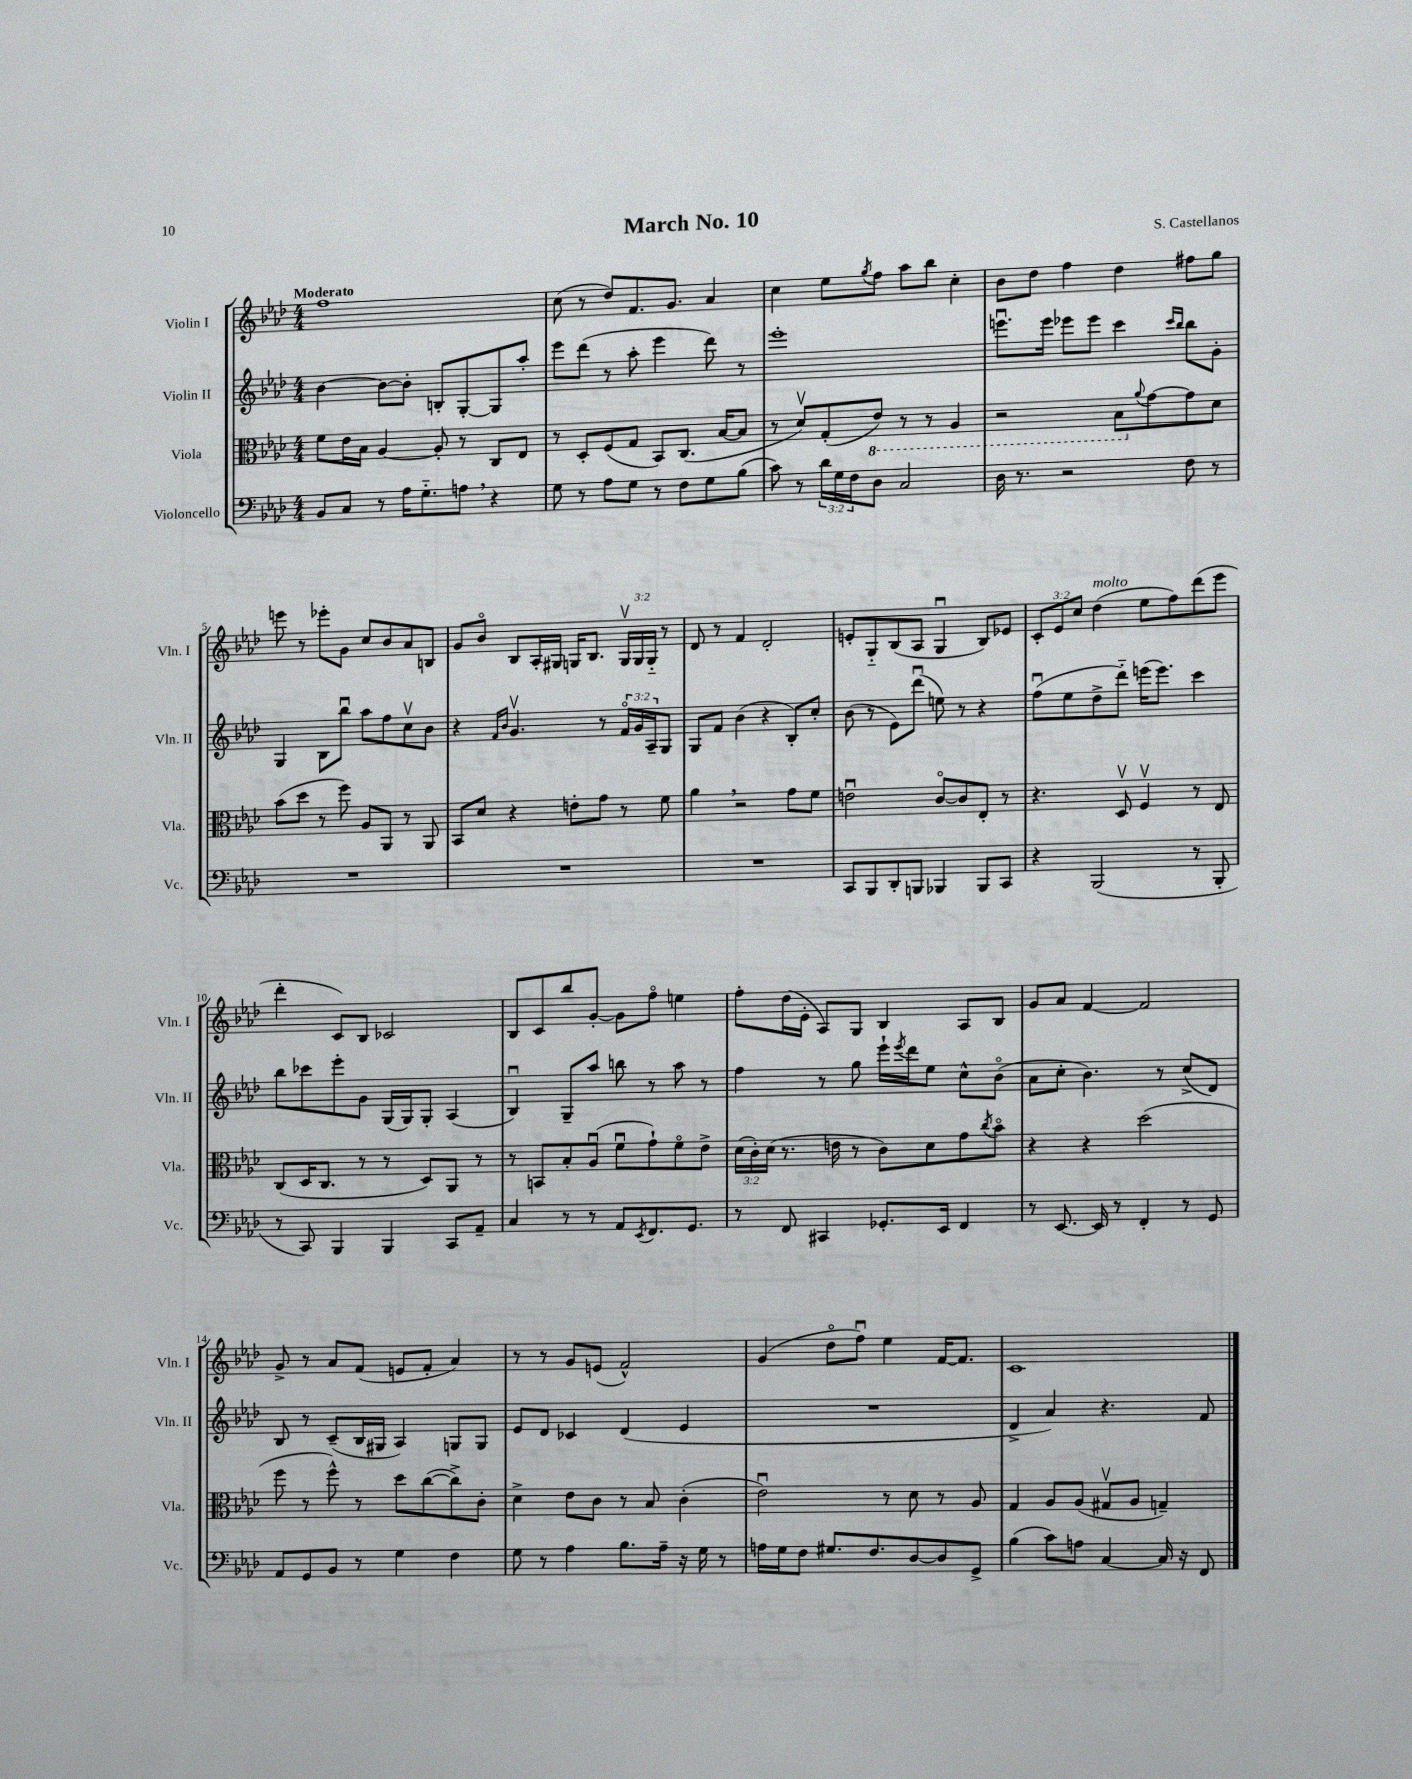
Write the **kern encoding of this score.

**kern	**kern	**kern	**kern
*staff4	*staff3	*staff2	*staff1
*clefF4	*clefC3	*clefG2	*clefG2
*k[b-e-a-d-]	*k[b-e-a-d-]	*k[b-e-a-d-]	*k[b-e-a-d-]
*M4/4	*M4/4	*M4/4	*M4/4
8BB-	8f	[4b-	1ff
8C	16e-	.	.
.	16B-	.	.
8r	[4A-	8b-_	.
16A-	.	8b-']	.
8.G'~	.	.	.
.	8A-']	8B'	.
8A	8r	[8G'	.
4r	8C	8G]	.
.	8E-	8aa-'	.
=	=	=	=
8G	8r	8eee-	(8cc
8r	8D-'	(8ddd-	8r
8A-	(8F	8r	8dd-)
8G	8G	8aa-'	8.f
8r	8BB-)	4eee-	.
.	.	.	8.g
8F	(8.C	.	.
8G	.	8ddd-)	4a-
.	[16B-	.	.
(8B-	8B-]	8r	.
=	=	=	=
8c)	8r	1eee-'	4cc
8r	8d-v)	.	.
24d-	(8G'	.	8ee-
24G	.	.	.
24F	.	.	.
.	.	.	8qgg
8D-	8E-)	.	8ff
2C	8r	.	8aa-
.	8r	.	8bb-
.	4AA-	.	4cc'
=	=	=	=
16D-	2r	8.eeeu	8b-
8.r	.	.	.
.	.	.	8dd-
.	.	16eee	.
2r	.	8eee-	4ff
.	.	8eee-	.
.	8BB-	4ccc	4dd-
.	8qqa-	.	.
.	[8g	.	.
.	.	16qqccc	.
.	.	16qqbb-	.
8F	8g]	8bb-	8ff#
8r	8d-	8g'	8gg
=	=	=	=
1r	(8b-	4G	8eee
.	8dd-	.	8r
.	8r	8B-	8eee-'
.	8ff)	8bb-u	8g
.	8A-	8aa-	8cc
.	8AA-	8ff	8b-
.	8r	8ccv	8a-
.	8AA-	8b-	8B
=	=	=	=
1r	8BB-	4r	8g
.	8d-	.	8b-o
.	.	16qqf	.
.	.	16qqb-	.
.	4r	4.gv	8B-
.	.	.	16A-'
.	.	.	16G#
.	8e'	.	16G
.	.	.	8.B-
.	8g	8r	.
.	8r	24fo	24Gv
.	.	24g	24G
.	.	24A-~	24G'~
.	8f	8G	8r
=	=	=	=
1r	4a-	8G	8d-
.	.	8f	8r
.	2r	(4b-	4f
.	.	4r	2d-'
.	8g	8B-')	.
.	8f	8cc'	.
=	=	=	=
8CC	2eu	(8b-	8e'
8BBB-	.	8r	8G'~
8DD-'	.	8e-)	(8B-
8BBB	.	(8ddd-u	8A-
4BBB-	[8co	8ee)	4Gu
.	8c]	8r	.
8BBB-	8E-'	4r	8B-)
8CC	8r	.	8e-
=	=	=	=
4r	4.r	(8ffu	12c'
.	.	.	12e-
.	.	8ee-	.
.	.	.	12cc
(2BBB-	.	8dd-^	(4dd-
.	8D-v	8ddd-'~)	.
.	4Fv	(16eee	8ee-
.	.	8.eee)	.
.	.	.	8ff)
8r	8r	4ccc	(8ddd-
8BBB-'	8E-	.	8eee-
=	=	=	=
8r	(8C	8bb-	4ddd-'
8CC)	16D-	8ccc-	.
.	8.C	.	.
4BBB-	.	8eee-'	8c)
.	8r	8g	8B-
4BBB-	8r	(16G	2c-
.	.	16G)	.
.	8D-)	8G'	.
8CC	8AA-	(4A-	.
8AA-~	8r	.	.
=	=	=	=
4C	8r	4B-u)	8B-
.	8BB	.	8c
8r	8B-'	8G~	8bb-
8r	(8A-u	8aa-	[8g'
8AA-	8fu	8bb	8g]
8qEE-	.	.	.
8.FF	8g`)	8r	8ffo
.	8fo	8aa-	4ee
8.GG	.	.	.
.	8e-^	8r	.
=	=	=	=
8r	(24d-	4ff	8ff'
.	24c')	.	.
.	(24d-	.	.
8FF	8.r	.	(16dd-
.	.	.	16e-'
4CC#	.	8r	8A-)
.	16e	.	.
.	8r	8gg	8G
8.GG-'	8c)	16eee-`	4B-
.	.	8qeee-	.
.	.	16ddd-	.
.	8d-	8ee-	.
16EE-	.	.	.
4FF	8g	8cc^^	8A-
.	8qcc	.	.
.	8b-o	(8b-o	8B-
=	=	=	=
8r	4r	8a-	8g
[8.EE-	.	8cc'	8a-
.	4r	4.b-)	[4f
16EE-]	.	.	.
8r	.	.	.
4FF'	(2dd-	.	2f]
.	.	8r	.
8r	.	(8cc^	.
8GG	.	8d-)	.
=	=	=	=
8AA-	8ff	8B-	8g^
8GG	8r	8r	8r
8BB-	8ff^^)	(8c~	8a-
8r	8r	16B-	(8f
.	.	16G#	.
4G	8dd-	4A-)	8e
.	([8cc	.	8f'
4F	8cc^])	8G	4a-)
.	8c'	8G	.
=	=	=	=
8G	4d-^	8e-	8r
8r	.	8d-	8r
4A-	8e-	4c-	8g
.	8c	.	(8e
8.B-	8r	(4d-	2f^^)
.	8B-	.	.
16A-~	.	.	.
16r	(4c'	4e-	.
16G	.	.	.
8r	.	.	.
=	=	=	=
16A	2e-u)	1r	(4g
16G	.	.	.
8F	.	.	.
8.G#	.	.	8dd-o
.	.	.	8ffu)
8.F	.	.	.
.	8r	.	4ee-
[8D-	8d-	.	.
8D-]	8r	.	[16f
.	.	.	8.f]
8GG^	8A-	.	.
=	=	=	=
(4B-	4G	4d-^	1c
8c)	8A-	4a-)	.
8A	(8A-	.	.
[4C	8G#v	4.r	.
.	8A-	.	.
16C]	4G~)	.	.
16r	.	.	.
8FF	.	8f	.
==	==	==	==
*-	*-	*-	*-
